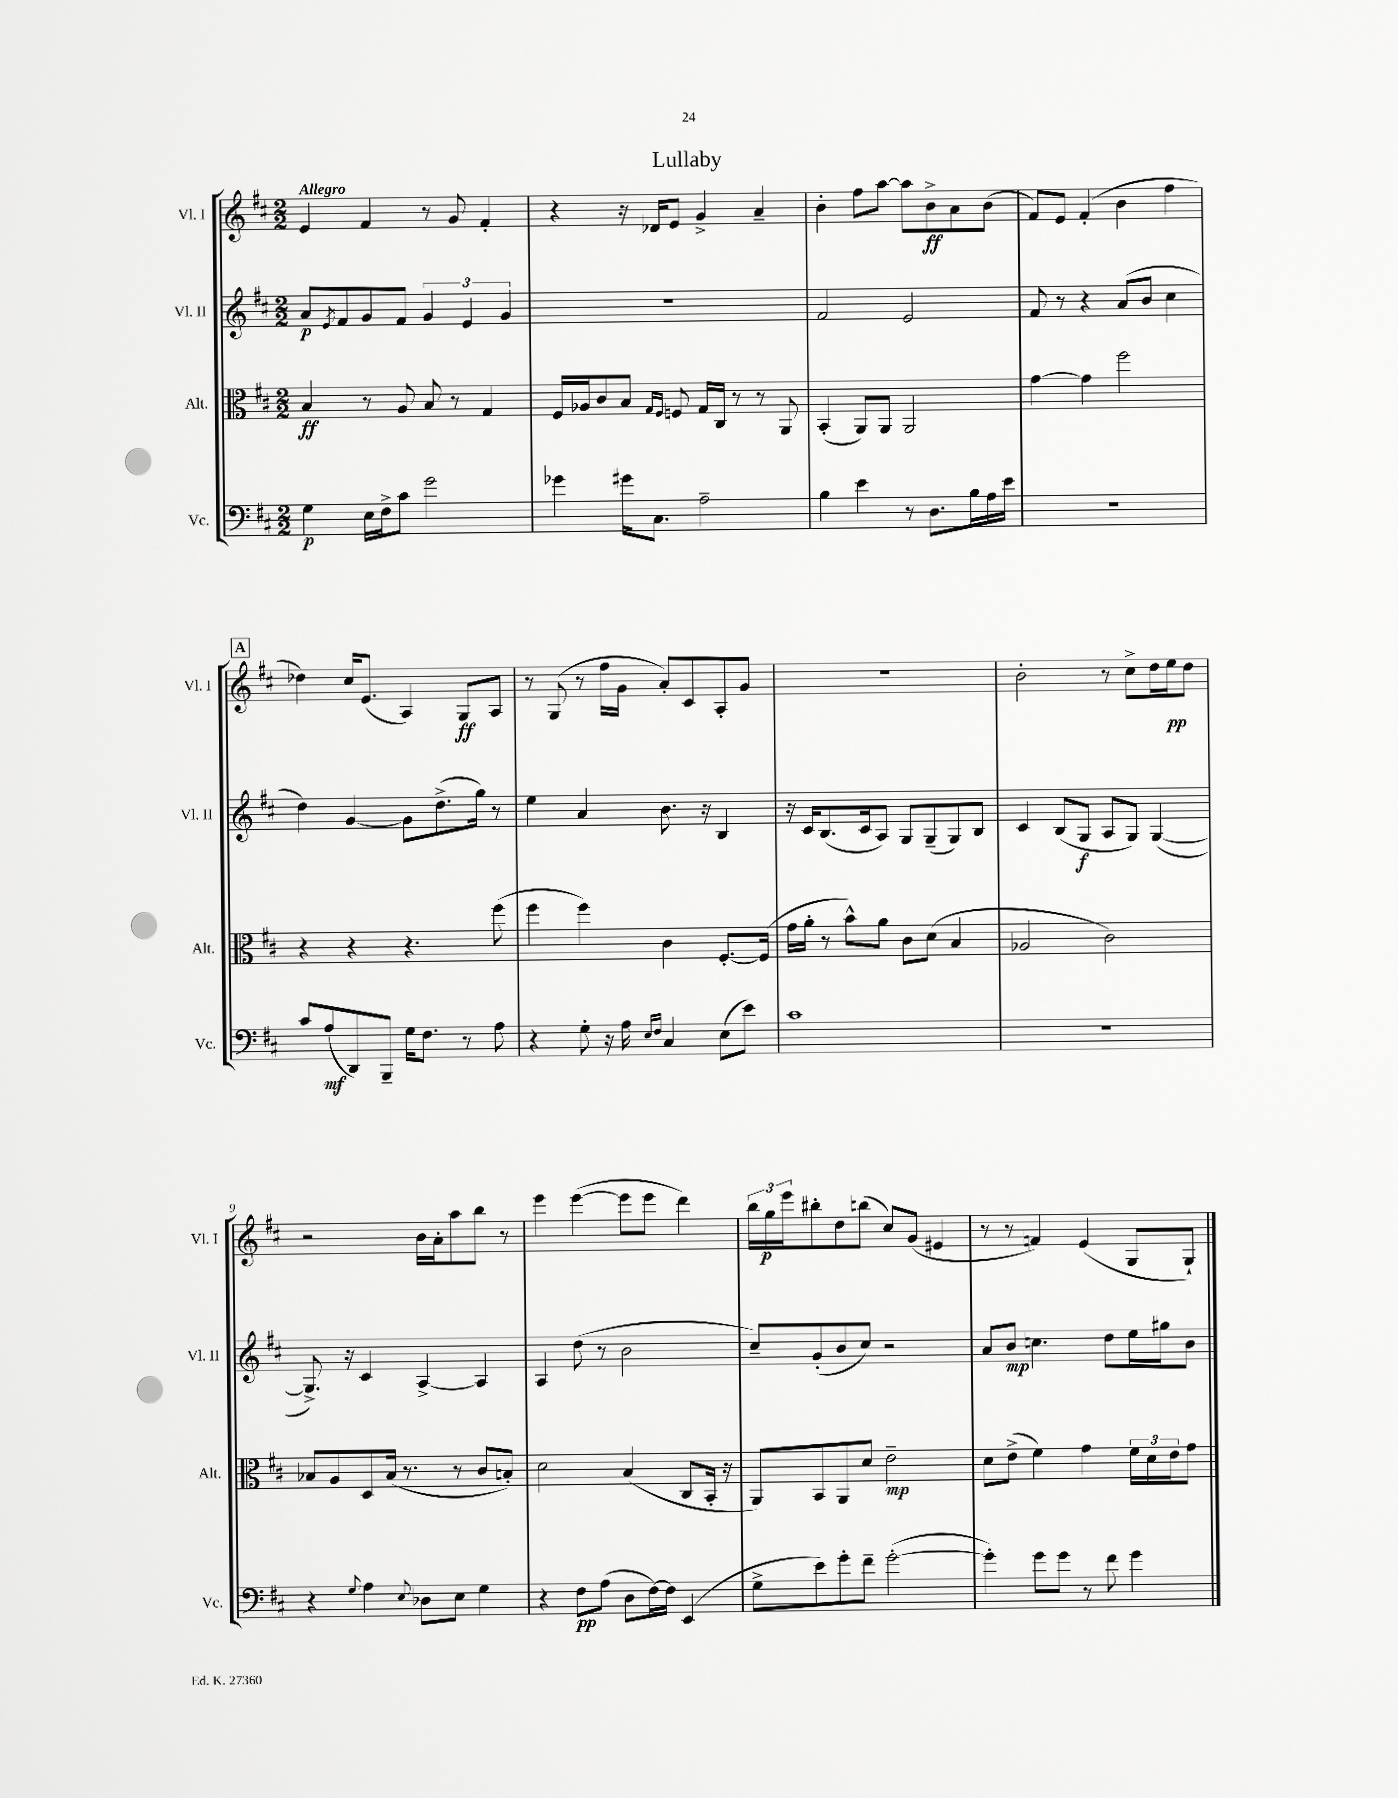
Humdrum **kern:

**kern	**dynam	**kern	**dynam	**kern	**dynam	**kern	**dynam
*part4	*part4	*part3	*part3	*part2	*part2	*part1	*part1
*staff4	*staff4	*staff3	*staff3	*staff2	*staff2	*staff1	*staff1
*I"Vc.	*	*I"Alt.	*	*I"Vl. II	*	*I"Vl. I	*
*I'Vc.	*	*I'Alt.	*	*I'Vl. II	*	*I'Vl. I	*
*clefF4	*	*clefC3	*	*clefG2	*	*clefG2	*
*k[f#c#]	*	*k[f#c#]	*	*k[f#c#]	*	*k[f#c#]	*
*M2/2	*	*M2/2	*	*M2/2	*	*M2/2	*
=1	=1	=1	=1	=1	=1	=1	=1
!	!	!	!	!	!	!LO:TX:a:B:t=Allegro	!
4G\	p	4B/	ff	8a/L	p	4e/	.
.	.	.	.	8qe/	.	.	.
.	.	.	.	8f#/	.	.	.
16E\LL	.	8r	.	8g/	.	4f#/	.
16F#^\J	.	.	.	.	.	.	.
8c#\J	.	8A/	.	8f#/J	.	.	.
2g\	.	8B/	.	6g/	.	8r	.
.	.	8r	.	.	.	8g/	.
.	.	.	.	6e/	.	.	.
.	.	4G/	.	.	.	4f#'/	.
.	.	.	.	6g/	.	.	.
=2	=2	=2	=2	=2	=2	=2	=2
4g-X\	.	16F#/LL	.	1r	.	4r	.
.	.	16A-X/J	.	.	.	.	.
.	.	8c#/	.	.	.	.	.
16g#X\KL	.	8B/J	.	.	.	16r	.
8.C#\J	.	.	.	.	.	16d-X/KL	.
.	.	16qqG/LL	.	.	.	.	.
.	.	16qqF#/JJ	.	.	.	.	.
.	.	8Fn/	.	.	.	8e/J	.
2A~\	.	16G/LL	.	.	.	4g^/	.
.	.	16C#/JJ	.	.	.	.	.
.	.	8r	.	.	.	.	.
.	.	8r	.	.	.	4a~/	.
.	.	8AA/	.	.	.	.	.
=3	=3	=3	=3	=3	=3	=3	=3
4B\	.	(4BB'/	.	2f#/	.	4b'\	.
4e\	.	8AA/L)	.	.	.	8ff#\L	.
.	.	8AA/J	.	.	.	[8aa\J	.
8r	.	2AA/	.	2e/	.	8aa\L]	.
8.D\L	.	.	.	.	.	8b^\	ff
.	.	.	.	.	.	8a\	.
16B\L	.	.	.	.	.	.	.
16A\	.	.	.	.	.	(8b\J	.
16e\JJ	.	.	.	.	.	.	.
=4	=4	=4	=4	=4	=4	=4	=4
1r	.	[4g\	.	8f#/	.	8f#/L)	.
.	.	.	.	8r	.	8e/J	.
.	.	4g\]	.	4r	.	(4f#'/	.
.	.	2ff#\	.	(8a/L	.	4b\	.
.	.	.	.	8b/J	.	.	.
.	.	.	.	4cc#\	.	4ff#\	.
!!LO:LB:g=z
!!LO:REH:place=s1:t=A
=5	=5	=5	=5	=5	=5	=5	=5
8c#/L	.	4r	.	4dd\)	.	4dd-X\)	.
(8A/	mf	.	.	.	.	.	.
8DD/)	.	4r	.	[4g/	.	16cc#/KL	.
.	.	.	.	.	.	(8.e/J	.
8BBB~/J	.	.	.	.	.	.	.
16G\KL	.	4.r	.	8g\L]	.	4A/)	.
8.F#\J	.	.	.	.	.	.	.
.	.	.	.	(8.dd^\	.	.	.
8r	.	.	.	.	.	8G/L	ff
.	.	.	.	16gg\Jk)	.	.	.
8A\	.	(8ff#\	.	8r	.	8A/J	.
=6	=6	=6	=6	=6	=6	=6	=6
4r	.	4ff#\	.	4ee\	.	8r	.
.	.	.	.	.	.	(8G/	.
8G'\	.	4ff#\)	.	4a/	.	8r	.
16r	.	.	.	.	.	16ff#\LL	.
16A\	.	.	.	.	.	16g\JJ	.
16qqE/LL	.	.	.	.	.	.	.
16qqF#/JJ	.	.	.	.	.	.	.
4C#/	.	4c#\	.	8.b\	.	8a'/L)	.
.	.	.	.	.	.	8c#/	.
.	.	.	.	16r	.	.	.
(8E\L	.	[8.F#'/L	.	4B/	.	8A'/	.
8e\J)	.	.	.	.	.	8g/J	.
.	.	(16F#/Jk]	.	.	.	.	.
=7	=7	=7	=7	=7	=7	=7	=7
1c#	.	16g\LL	.	16r	.	1r	.
.	.	16a'\JJ	.	16c#/KL	.	.	.
.	.	8r	.	(8.B/	.	.	.
.	.	8b^^\L)	.	.	.	.	.
.	.	.	.	16c#/k	.	.	.
.	.	8a\J	.	8A/J)	.	.	.
.	.	8c#\L	.	8G/L	.	.	.
.	.	(8d\J	.	(8G~/	.	.	.
.	.	4B/	.	8G/)	.	.	.
.	.	.	.	8B/J	.	.	.
=8	=8	=8	=8	=8	=8	=8	=8
1r	.	2A-X/	.	4c#/	.	2b'\	.
.	.	.	.	(8B/L	.	.	.
.	.	.	.	8G/J	f	.	.
.	.	2c#\)	.	8A/L	.	8r	.
.	.	.	.	8G/J)	.	8cc#^\L	.
.	.	.	.	([4G/	.	16dd\L	.
.	.	.	.	.	.	16ee\J	pp
.	.	.	.	.	.	8dd\J	.
!!LO:LB:g=z
=9	=9	=9	=9	=9	=9	=9	=9
4r	.	8B-X/L	.	8.G^/])	.	2r	.
.	.	8A/	.	.	.	.	.
.	.	.	.	16r	.	.	.
8qqG/	.	.	.	.	.	.	.
4A\	.	8D/	.	4c#/	.	.	.
.	.	(16B-/Jk	.	.	.	.	.
.	.	8.r	.	.	.	.	.
8qqE/	.	.	.	.	.	.	.
8D-X\L	.	.	.	[4A^/	.	16b\LL	.
.	.	.	.	.	.	16a'\J	.
8E\J	.	8r	.	.	.	8aa\	.
4G\	.	8c#/L	.	4A/]	.	8bb\J	.
.	.	8Bn'/J)	.	.	.	8r	.
=10	=10	=10	=10	=10	=10	=10	=10
4r	.	2d\	.	4A/	.	4eee\	.
8F#\L	pp	.	.	(8dd\	.	([4eee\	.
(8A\J	.	.	.	8r	.	.	.
8D\L	.	(4B/	.	2b\	.	8eee\L]	.
[16F#\L)	.	.	.	.	.	8eee\J	.
16F#\JJ]	.	.	.	.	.	.	.
(4EE/	.	8C#/L	.	.	.	4ddd\)	.
.	.	16BB'/Jk	.	.	.	.	.
.	.	16r	.	.	.	.	.
=11	=11	=11	=11	=11	=11	=11	=11
8G^\L	.	8AA/L)	.	8cc#~/L)	.	24bb\LL	.
.	.	.	.	.	.	24gg\	p
.	.	.	.	.	.	24eee\J	.
8e\)	.	8BB/	.	(8g'/	.	8bb#X'\	.
8g'\	.	8AA/	.	8b/	.	8dd\	.
8f#~\J	.	8d/J	.	8cc#/J)	.	(8bbn\J	.
([2g'\	.	2e~\	mp	2r	.	8cc#/L)	.
.	.	.	.	.	.	(8g/J	.
.	.	.	.	.	.	4e#X/	.
=12	=12	=12	=12	=12	=12	=12	=12
4g'\])	.	8d\L	.	8a/L	.	8r	.
.	.	(8e^\J	.	8b/J	mp	8r	.
8g\L	.	4f#\)	.	4.ccn\	.	4fn/)	.
8g\J	.	.	.	.	.	.	.
8r	.	4g\	.	.	.	(4e/	.
8f#\	.	.	.	8dd\L	.	.	.
4g\	.	24f#\LL	.	16ee\L	.	8G/L	.
.	.	24d\	.	.	.	.	.
.	.	.	.	16gg#X\J	.	.	.
.	.	24e\J	.	.	.	.	.
.	.	8g\J	.	8b\J	.	8G`/J)	.
==	==	==	==	==	==	==	==
*-	*-	*-	*-	*-	*-	*-	*-
